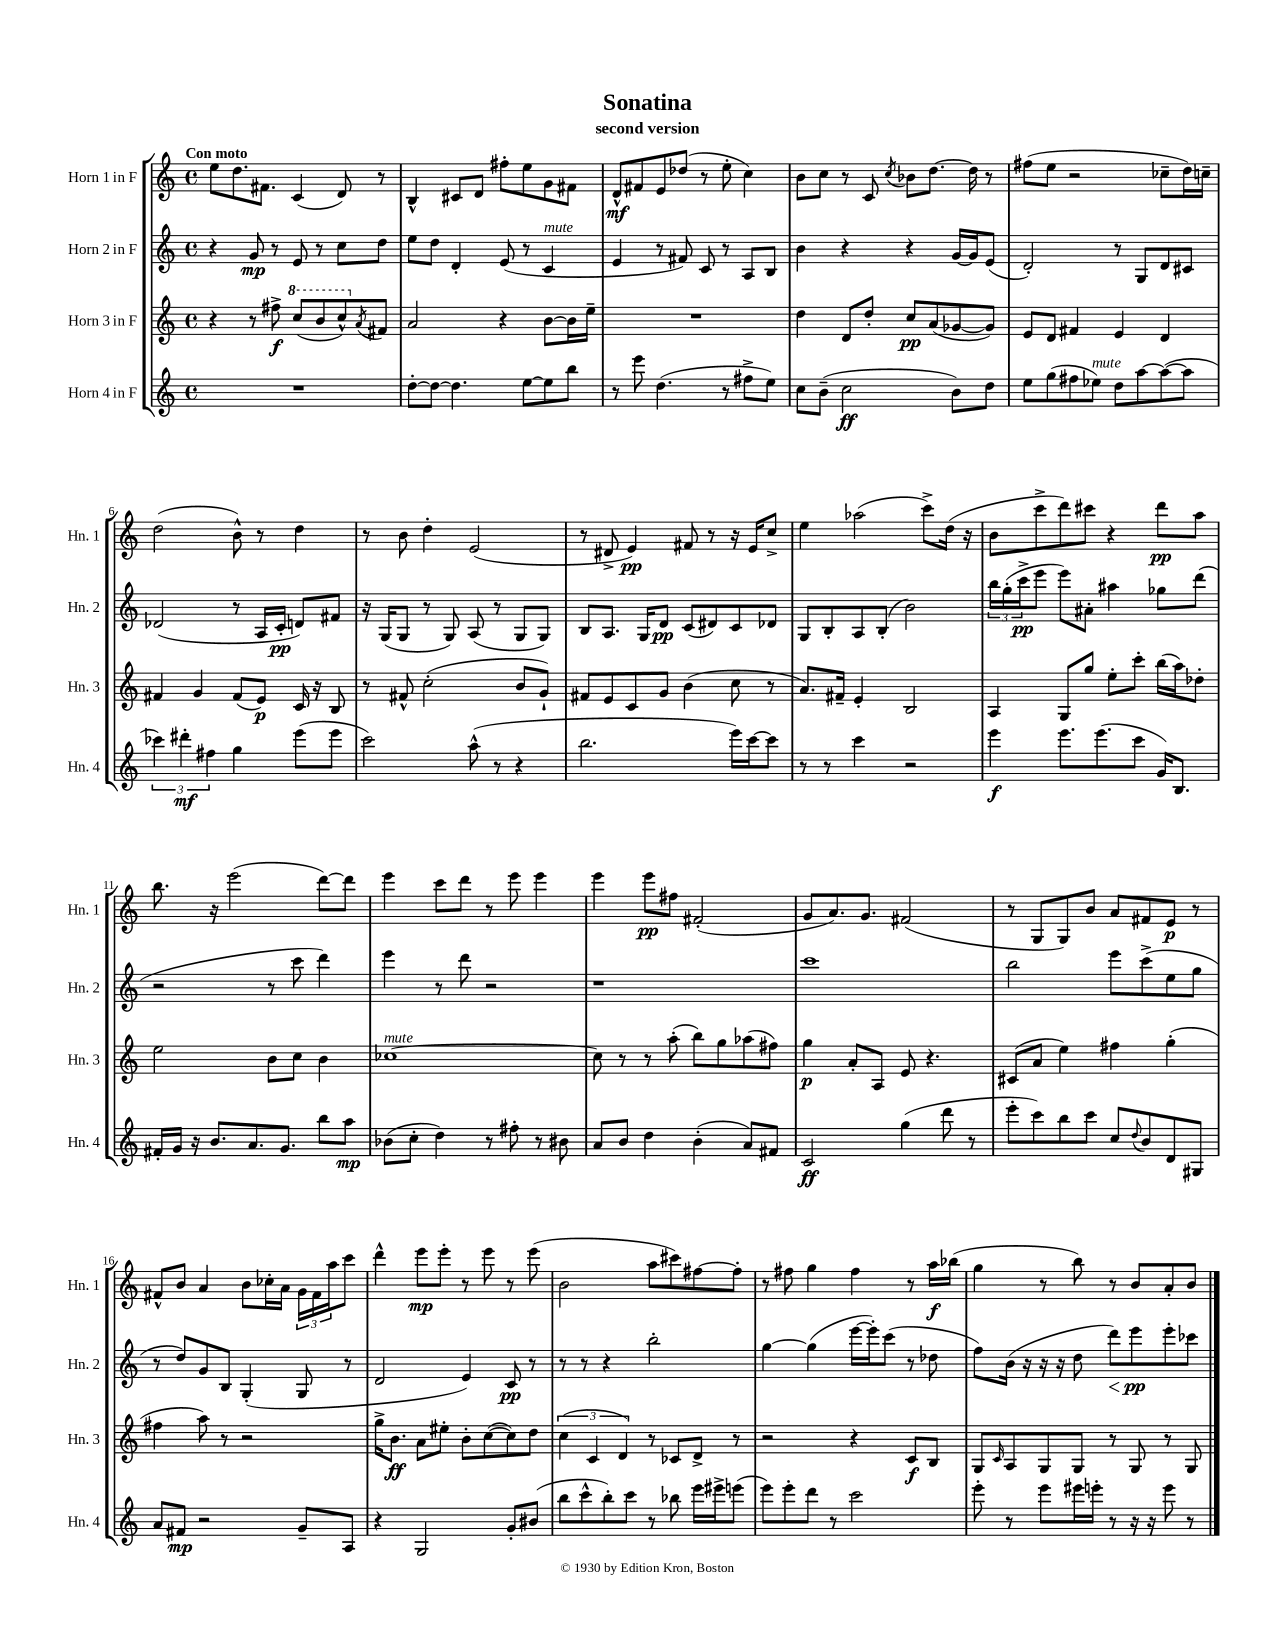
\header { title = "Sonatina" subtitle = "second version" }
<<
\new StaffGroup <<
\new Staff = "s0" \with { instrumentName = "Horn 1 in F" shortInstrumentName = "Hn. 1" } {
    \clef treble \key c \major \defaultTimeSignature \time 4/4 \tempo "Con moto"
    e''8 d''8. fis'8. c'4( d'8) r8 |
    b4-^ cis'8 d'8 fis''8-. e''8 g'8 fis'8 |
    d'8-^\mf fis'8 e'8 des''8( r8 e''8-. c''4) |
    b'8 c''8 r8 c'8 \acciaccatura { c''8 } bes'8 d''8.~ d''16 r8 |
    fis''8( e''8 r2 ces''8-- d''16) c''16-- |
    d''2( b'8-^) r8 d''4 |
    r8 b'8 d''4-. e'2( |
    r8 dis'8-> e'4\pp) fis'8 r8 r16 e'16 c''8-> |
    e''4 aes''2( c'''8->) d''16( r16 |
    b'8 c'''8-> d'''8) cis'''8 r4 d'''8\pp a''8 |
    b''8. r16 e'''2( d'''8~) d'''8 |
    e'''4 c'''8 d'''8 r8 e'''8 e'''4 |
    e'''4 e'''8\pp fis''8 fis'2-.( |
    g'8 a'8.) g'8. fis'2( |
    r8 g8 g8) b'8 a'8 fis'8 e'8\p r8 |
    fis'8-^ b'8 a'4 b'8 ces''16-. a'16 \tuplet 3/2 { g'16 fis'16 a''16 } c'''8 |
    d'''4-^ e'''8\mp e'''8-. r8 e'''8 r8 e'''8( |
    b'2 a''8 cis'''8) fis''8~ fis''8-. |
    r8 fis''8 g''4 fis''4 r8 a''16\f bes''16( |
    g''4 r8 b''8) r8 b'8 a'8-. b'8 \bar "|." |
}
\new Staff = "s1" \with { instrumentName = "Horn 2 in F" shortInstrumentName = "Hn. 2" } {
    \clef treble \key c \major \defaultTimeSignature \time 4/4
    r4 g'8\mp r8 e'8 r8 c''8 d''8 |
    e''8 d''8 d'4-. e'8( r8 c'4^\markup { \italic "mute" } |
    e'4 r8 fis'8) c'8 r8 a8 b8 |
    b'4 r4 r4 g'16~ g'16 e'8( |
    d'2-.) r8 g8 d'8 cis'8 |
    des'2( r8 a16 c'16-.\pp d'8) fis'8 |
    r16 g16( g8 r8 g8) a8( r8 g8 g8) |
    b8 a8. g16 d'8\pp c'8( dis'8) c'8 des'8 |
    g8 b8-. a8 b8-.( b'2) |
    \tuplet 3/2 { b''16 g''16-.( c'''16->\pp } e'''8 e'''8) ais'8-. ais''4 ges''8 d'''8( |
    r2 r8 c'''8 d'''4) |
    e'''4 r8 d'''8 r2 |
    r1 |
    c'''1 |
    b''2 e'''8 c'''8->( e''8 g''8 |
    r8 d''8) g'8 b8 g4-.( g8 r8 |
    d'2 e'4) c'8\pp r8 |
    r8 r8 r4 b''2-. |
    g''4~ g''4( e'''16~ e'''16-.) c'''8( r8 des''8 |
    f''8) b'16( r16 r16 r16 d''8 d'''8\<) e'''8\pp\! e'''8-. ces'''8 \bar "|." |
}
\new Staff = "s2" \with { instrumentName = "Horn 3 in F" shortInstrumentName = "Hn. 3" } {
    \clef treble \key c \major \defaultTimeSignature \time 4/4
    r4 r8 fis''8->\f \ottava #1 c'''8( b''8 c'''8-^) \ottava #0 \acciaccatura { a'8 } fis'8 |
    a'2 r4 b'8~ b'16 e''16-- |
    R1 |
    d''4 d'8 d''8-. c''8\pp a'8( ges'8~ ges'8) |
    e'8 d'8 fis'4 e'4 d'4 |
    fis'4 g'4 fis'8( e'8\p) c'16 r16 b8 |
    r8 fis'8-^ c''2-.( b'8 g'8-!) |
    fis'8 e'8 c'8 g'8 b'4( c''8 r8 |
    a'8.) fis'16-- e'4-. b2 |
    a4 g8 g''8 e''8-. c'''8-. b''16( a''16) des''8-. |
    e''2 b'8 c''8 b'4 |
    ces''1~^\markup { \italic "mute" } |
    ces''8 r8 r8 a''8-.( b''8) g''8 aes''8( fis''8) |
    g''4\p a'8-. a8 e'8 r4. |
    cis'8( a'8 e''4) fis''4 g''4-.( |
    fis''4 a''8) r8 r2 |
    g''16-> b'8.\ff a'8 eis''8-. b'8-. c''8~( c''8) d''8 |
    \tuplet 3/2 { c''4( c'4 d'4) } r8 ces'8 d'8-> r8 |
    r2 r4 c'8\f b8 |
    g8 \grace { c'16 } a8 g8 g8 r8 g8 r8 g8 \bar "|." |
}
\new Staff = "s3" \with { instrumentName = "Horn 4 in F" shortInstrumentName = "Hn. 4" } {
    \clef treble \key c \major \defaultTimeSignature \time 4/4
    R1 |
    d''8~-. d''8~ d''4. e''8~ e''8 b''8 |
    r8 e'''8 d''4.( r8 fis''8-> e''8) |
    c''8 b'8--( c''2\ff b'8) d''8 |
    e''8 g''8( fis''8 ees''8^\markup { \italic "mute" }) d''8 a''8~ a''8~( a''8 |
    \tuplet 3/2 { ces'''4) dis'''4-.\mf fis''4 } g''4 e'''8( e'''8 |
    c'''2) a''8-^( r8 r4 |
    b''2. e'''16) c'''16~ c'''8 |
    r8 r8 c'''4 r2 |
    e'''4\f e'''8. e'''8.( c'''8 g'16) b8. |
    fis'16-. g'16 r16 b'8. a'8. g'8. b''8 a''8\mp |
    bes'8( c''8-. d''4) r8 fis''8-. r8 bis'8 |
    a'8 b'8 d''4 b'4-.( a'8) fis'8 |
    c'2\ff g''4( d'''8 r8 |
    e'''8-. c'''8) b''8 c'''8 c''8 \appoggiatura { d''8 } b'8 d'8 gis8 |
    a'8 fis'8\mp r2 g'8-- a8 |
    r4 g2 g'8-. bis'8( |
    b''8 c'''8-^ b''8-.) c'''8 r8 bes''8 e'''16 eis'''16-> e'''8( |
    e'''8) e'''8-. d'''8 r8 c'''2 |
    e'''8-. r8 e'''8 eis'''16 e'''16-. r8 r16 r16 e'''8 r8 \bar "|." |
}
>>
>>
